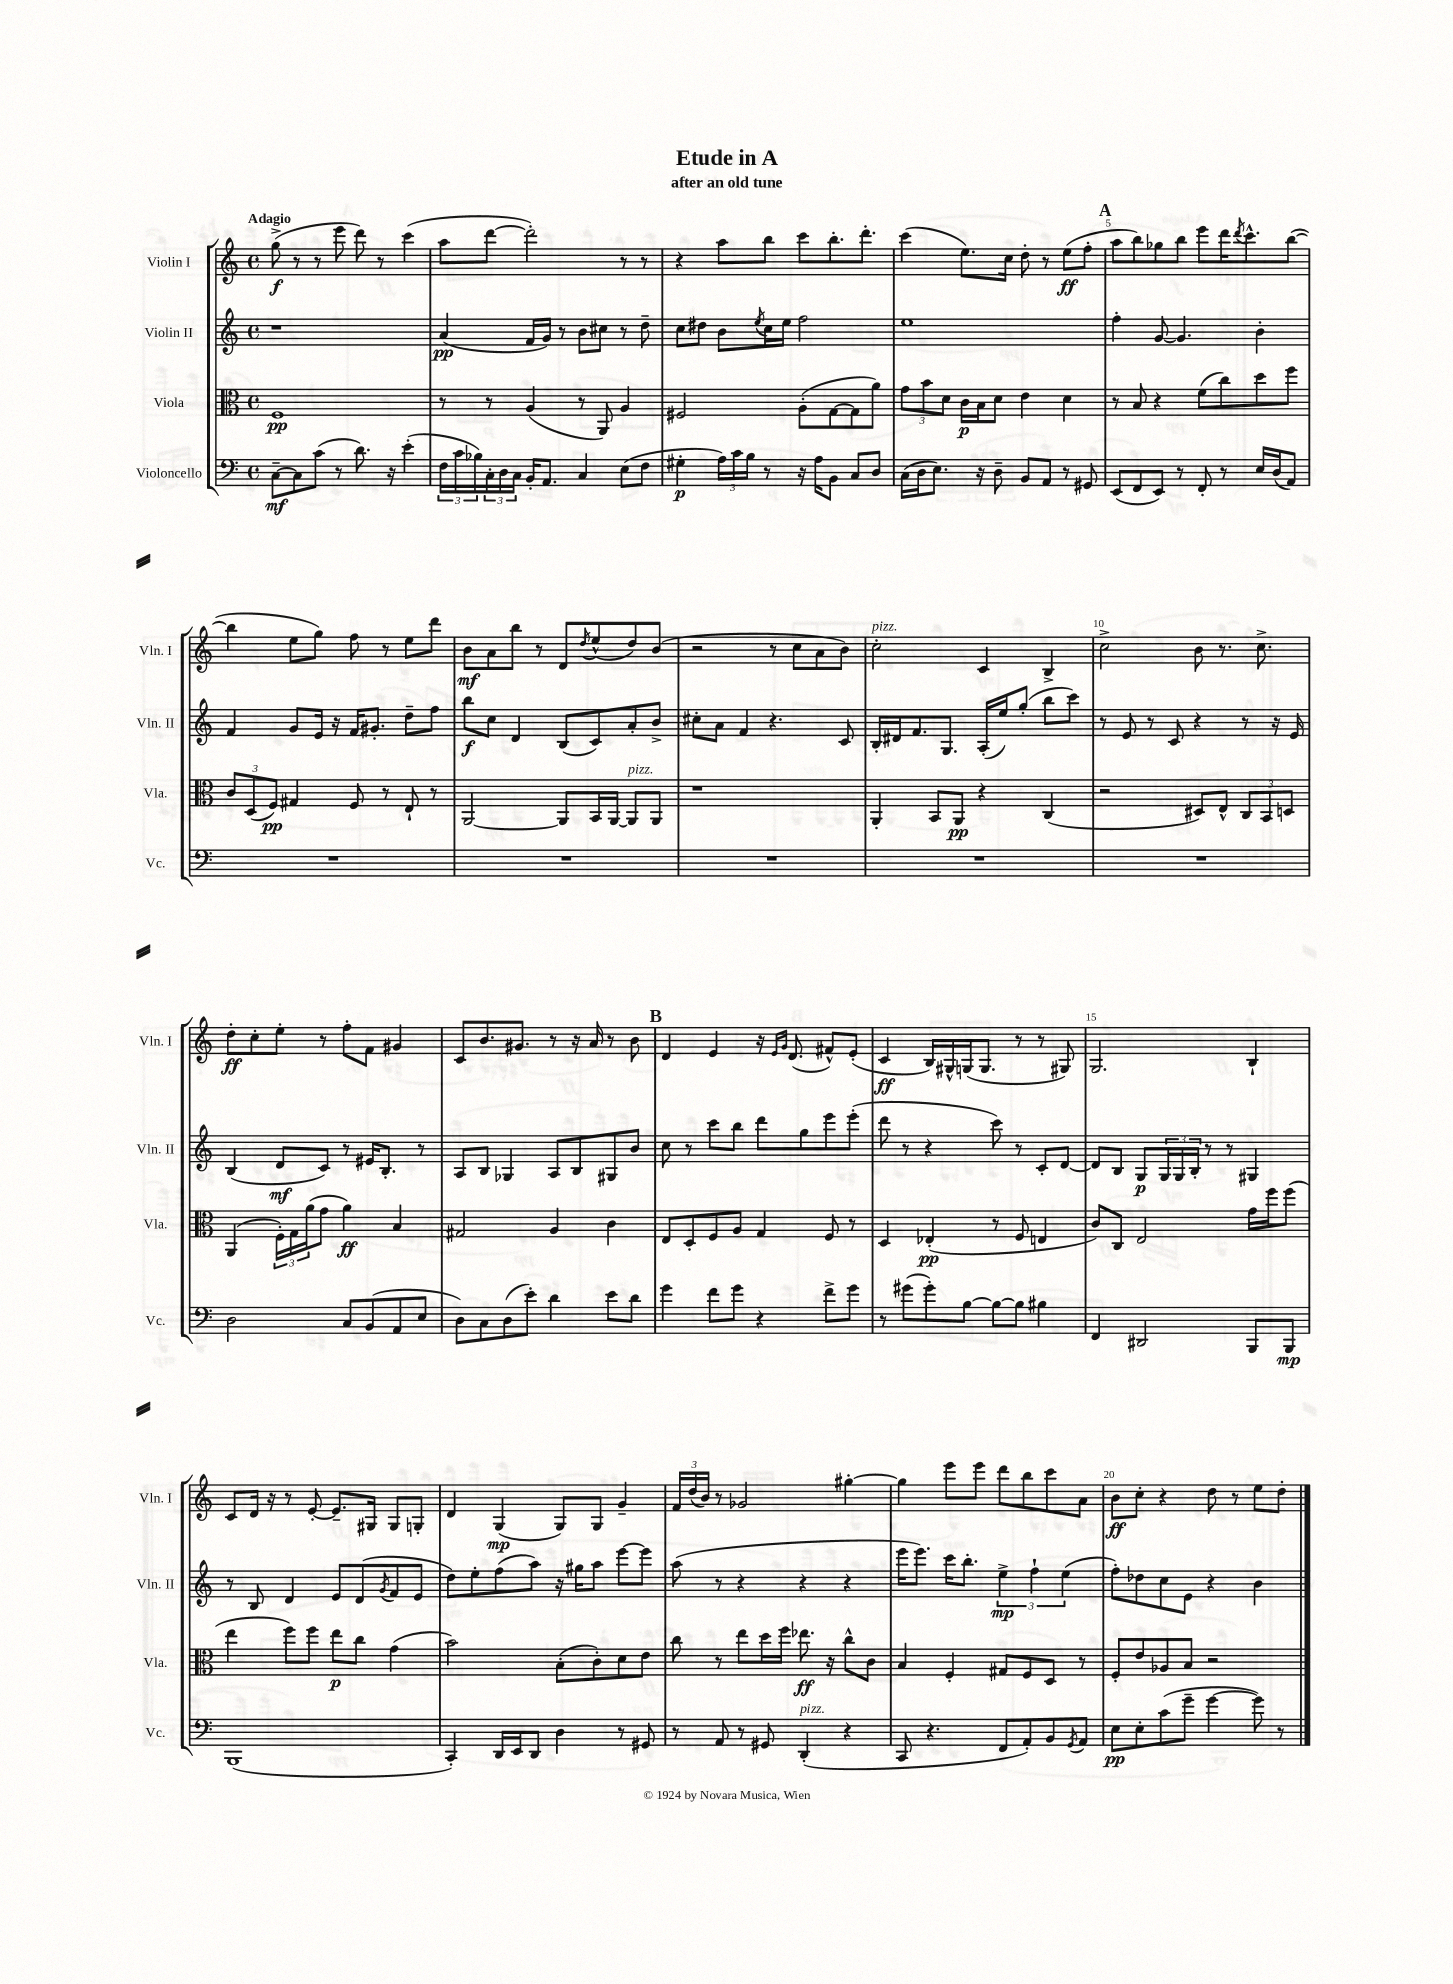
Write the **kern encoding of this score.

**kern	**dynam	**kern	**dynam	**kern	**dynam	**kern	**dynam
*part4	*part4	*part3	*part3	*part2	*part2	*part1	*part1
*staff4	*staff4	*staff3	*staff3	*staff2	*staff2	*staff1	*staff1
*I"Violoncello	*	*I"Viola	*	*I"Violin II	*	*I"Violin I	*
*I'Vc.	*	*I'Vla.	*	*I'Vln. II	*	*I'Vln. I	*
*clefF4	*	*clefC3	*	*clefG2	*	*clefG2	*
*k[]	*	*k[]	*	*k[]	*	*k[]	*
*M4/4	*	*M4/4	*	*M4/4	*	*M4/4	*
*met(c)	*	*met(c)	*	*met(c)	*	*met(c)	*
=1	=1	=1	=1	=1	=1	=1	=1
!	!	!	!	!	!	!LO:TX:a:B:t=Adagio	!
[8C~\L	mf	1F	pp	1r	.	(8gg^\	f
8C\]	.	.	.	.	.	8r	.
(8c\J	.	.	.	.	.	8r	.
8r	.	.	.	.	.	8eee\	.
8.d\)	.	.	.	.	.	8ddd\)	.
.	.	.	.	.	.	8r	.
16r	.	.	.	.	.	.	.
(4e'\	.	.	.	.	.	(4ccc\	.
=2	=2	=2	=2	=2	=2	=2	=2
24F\LL	.	8r	.	(4a/	pp	8aa\L	.
24c\	.	.	.	.	.	.	.
24B-X\)	.	.	.	.	.	.	.
24C'\	.	8r	.	.	.	[8ddd\J	.
24D\	.	.	.	.	.	.	.
24C\JJ	.	.	.	.	.	.	.
16BB'/KL	.	(4A/	.	16f/LL	.	2ddd'\])	.
8.AA/J	.	.	.	16g/JJ)	.	.	.
.	.	.	.	8r	.	.	.
4C/	.	8r	.	8b\L	.	.	.
.	.	8AA/)	.	8cc#X\J	.	.	.
(8E\L	.	4A/	.	8r	.	8r	.
8F\J	.	.	.	8dd~\	.	8r	.
=3	=3	=3	=3	=3	=3	=3	=3
4G#X'\	p	2F#X/	.	8cc\L	.	4r	.
.	.	.	.	8dd#X\J	.	.	.
24A\LL)	.	.	.	8b\L	.	8aa\L	.
24c\	.	.	.	.	.	.	.
24B\JJ	.	.	.	.	.	.	.
.	.	.	.	8qee/	.	.	.
8r	.	.	.	16cc\L	.	8bb\J	.
.	.	.	.	16ee\JJ	.	.	.
16r	.	(8A'\L	.	2ff\	.	8ccc\L	.
16A\KL	.	.	.	.	.	.	.
8BB\J	.	[8G\	.	.	.	8.bb'\	.
8C/L	.	8G\]	.	.	.	.	.
.	.	.	.	.	.	8.ddd'\J	.
8D/J	.	8a\J)	.	.	.	.	.
=4	=4	=4	=4	=4	=4	=4	=4
(16C\LL	.	12g\L	.	1ee	.	(4ccc\	.
16D\J	.	.	.	.	.	.	.
.	.	12b\	.	.	.	.	.
8.E\J)	.	.	.	.	.	.	.
.	.	12d\J	.	.	.	.	.
.	.	16c\LL	p	.	.	8.ee\L)	.
16r	.	16B\J	.	.	.	.	.
8D~\	.	8d\J	.	.	.	.	.
.	.	.	.	.	.	16cc\Jk	.
8BB/L	.	4e\	.	.	.	8dd'\	.
8AA/J	.	.	.	.	.	8r	.
8r	.	4d\	.	.	.	(8ee\L	ff
8GG#X/	.	.	.	.	.	8ff'\J	.
!!LO:REH:place=s1:t=A
=5	=5	=5	=5	=5	=5	=5	=5
(8EE/L	.	8r	.	4ff'\	.	8aa\L	.
8FF/	.	8B/	.	.	.	8bb\)	.
8EE/J)	.	4r	.	[8g/	.	8gg-X\	.
8r	.	.	.	4.g/]	.	8bb\J	.
8FF'/	.	(8f\L	.	.	.	8eee\L	.
8r	.	8cc\)	.	.	.	16ddd\K	.
.	.	.	.	.	.	8qddd/	.
.	.	.	.	.	.	8.ccc^^\	.
16E/LL	.	8dd\	.	4b'\	.	.	.
(16D/J	.	.	.	.	.	.	.
8AA/J)	.	8ff\J	.	.	.	([8bb\J	.
!!LO:LB:g=z
=6	=6	=6	=6	=6	=6	=6	=6
1r	.	12c/L	.	4f/	.	4bb\]	.
.	.	(12D/	.	.	.	.	.
.	.	12F/J)	pp	.	.	.	.
.	.	4G#X/	.	8g/L	.	8ee\L	.
.	.	.	.	16e/Jk	.	8gg\J)	.
.	.	.	.	16r	.	.	.
.	.	8F/	.	16f/KL	.	8ff\	.
.	.	.	.	8.g#X'/J	.	.	.
.	.	8r	.	.	.	8r	.
.	.	8E`/	.	8dd~\L	.	8ee\L	.
.	.	8r	.	8ff\J	.	8ddd\J	.
=7	=7	=7	=7	=7	=7	=7	=7
1r	.	[2AA/	.	8bb\L	f	8b\L	mf
.	.	.	.	8cc\J	.	8a\	.
.	.	.	.	4d/	.	8bb\J	.
.	.	.	.	.	.	8r	.
.	.	8AA/L]	.	(8B/L	.	8d/L	.
.	.	.	.	.	.	8qdd/	.
.	.	16BB/L	.	8c/)	.	(8ee^^/	.
.	.	[16AA/JJ	.	.	.	.	.
!	!	!LO:TX:a:i:t=pizz.	!	!	!	!	!
.	.	8AA/L]	.	8a'/	.	8dd/)	.
.	.	8AA/J	.	8b^/J	.	(8b/J	.
=8	=8	=8	=8	=8	=8	=8	=8
1r	.	1r	.	8cc#X'\L	.	2r	.
.	.	.	.	8a\J	.	.	.
.	.	.	.	4f/	.	.	.
.	.	.	.	4.r	.	8r	.
.	.	.	.	.	.	8cc\L	.
.	.	.	.	.	.	8a\	.
.	.	.	.	8c/	.	8b\J)	.
=9	=9	=9	=9	=9	=9	=9	=9
!	!	!	!	!	!	!LO:TX:a:i:t=pizz.	!
1r	.	4AA'/	.	16B'/LL	.	2cc'\	.
.	.	.	.	16d#X/J	.	.	.
.	.	.	.	8.f/	.	.	.
.	.	8BB/L	.	.	.	.	.
.	.	.	.	8.G/J	.	.	.
.	.	8AA/J	pp	.	.	.	.
.	.	4r	.	(16A'/LL	.	4c/	.
.	.	.	.	16ee/J)	.	.	.
.	.	.	.	(8gg'/J	.	.	.
.	.	(4C/	.	8bb\L	.	4B^/	.
.	.	.	.	8ccc\J)	.	.	.
=10	=10	=10	=10	=10	=10	=10	=10
1r	.	2r	.	8r	.	2cc^\	.
.	.	.	.	8e/	.	.	.
.	.	.	.	8r	.	.	.
.	.	.	.	8c/	.	.	.
.	.	8D#X/L)	.	4r	.	8b\	.
.	.	8E^^/J	.	.	.	8.r	.
.	.	12C/L	.	8r	.	.	.
.	.	.	.	.	.	8.cc^\	.
.	.	12BB/	.	.	.	.	.
.	.	.	.	16r	.	.	.
.	.	12Dn/J	.	.	.	.	.
.	.	.	.	16e/	.	.	.
!!LO:LB:g=z
=11	=11	=11	=11	=11	=11	=11	=11
2D\	.	(4AA/	.	(4B/	.	8dd'\L	ff
.	.	.	.	.	.	8cc'\	.
.	.	24F'\LL)	.	8d/L	mf	8ee'\J	.
.	.	24G\	.	.	.	.	.
.	.	(24a\J	.	.	.	.	.
.	.	8g\J	.	8c/J)	.	8r	.
8C/L	.	4a\)	ff	8r	.	8ff'\L	.
(8BB/	.	.	.	16e#X/KL	.	8f\J	.
.	.	.	.	8.B'/J	.	.	.
8AA/	.	4B/	.	.	.	4g#X/	.
8E/J	.	.	.	8r	.	.	.
=12	=12	=12	=12	=12	=12	=12	=12
8D\L)	.	2G#X/	.	8A/L	.	8c/L	.
8C\	.	.	.	8B/J	.	8.b/	.
(8D\	.	.	.	4G-X/	.	.	.
.	.	.	.	.	.	8.g#X/J	.
8e'\J)	.	.	.	.	.	.	.
4d\	.	4A/	.	8A/L	.	8r	.
.	.	.	.	8B/	.	16r	.
.	.	.	.	.	.	16a/	.
8e\L	.	4c\	.	8G#X/	.	8r	.
8d\J	.	.	.	8b/J	.	8b\	.
!!LO:REH:place=s1:t=B
=13	=13	=13	=13	=13	=13	=13	=13
4g\	.	8E/L	.	8cc\	.	4d/	.
.	.	8D'/	.	8r	.	.	.
8f\L	.	8F/	.	8ccc\L	.	4e/	.
8g\J	.	8A/J	.	8bb\J	.	.	.
4r	.	4G/	.	8ddd\L	.	16r	.
.	.	.	.	.	.	16qqe/LL	.
.	.	.	.	.	.	16qqg/JJ	.
.	.	.	.	.	.	(8.d/	.
.	.	.	.	8gg\	.	.	.
8f^\L	.	8F/	.	8eee\	.	8f#X^^/L)	.
8g\J	.	8r	.	(8eee'\J	.	(8e'/J	.
=14	=14	=14	=14	=14	=14	=14	=14
8r	.	4D/	.	8ddd\	.	4c/	ff
(8g#X\L	.	.	.	8r	.	.	.
8g#'\)	.	(4E-X'/	pp	4r	.	16B/LL)	.
.	.	.	.	.	.	16G#X^^/	.
[8B\J	.	.	.	.	.	(16Gn/J	.
.	.	.	.	.	.	8.G/J	.
8B\L_	.	8r	.	8ccc\)	.	.	.
8B\J]	.	8F/	.	8r	.	8r	.
4B#X\	.	4En/	.	8c'/L	.	8r	.
.	.	.	.	[8d/J	.	8G#X/)	.
=15	=15	=15	=15	=15	=15	=15	=15
4FF/	.	8c/L)	.	8d/L]	.	2.G/	.
.	.	8C/J	.	8B/J	.	.	.
2DD#X/	.	2E/	.	8G/L	p	.	.
.	.	.	.	24G/L	.	.	.
.	.	.	.	24G/	.	.	.
.	.	.	.	24B'/JJ	.	.	.
.	.	.	.	8r	.	.	.
.	.	.	.	8r	.	.	.
8BBB/L	.	16g\LL	.	4G#X/	.	4B`/	.
.	.	16ff\J	.	.	.	.	.
8BBB/J	mp	(8ff\J	.	.	.	.	.
!!LO:LB:g=z
=16	=16	=16	=16	=16	=16	=16	=16
(1BBB	.	4ee\	.	8r	.	8c/L	.
.	.	.	.	8B/	.	16d/Jk	.
.	.	.	.	.	.	16r	.
.	.	8ff\L)	.	4d/	.	8r	.
.	.	8ff\J	.	.	.	[8e'/	.
.	.	8ee\L	p	8e/L	.	8.e~/L]	.
.	.	8cc\J	.	(8d/	.	.	.
.	.	.	.	.	.	16G#X/Jk	.
.	.	.	.	8qg/	.	.	.
.	.	(4g\	.	8f/	.	8G#/L	.
.	.	.	.	8e/J	.	8Gn'/J	.
=17	=17	=17	=17	=17	=17	=17	=17
4CC'/)	.	2b\)	.	8dd\L)	.	4d/	.
.	.	.	.	8ee'\	.	.	.
16DD/LL	.	.	.	(8ff\	.	(4G/	mp
16EE/J	.	.	.	.	.	.	.
8DD/J	.	.	.	8aa\J)	.	.	.
4D\	.	(8B'\L	.	16r	.	8G/L)	.
.	.	.	.	16gg#X\KL	.	.	.
.	.	8c'\)	.	8aa\J	.	8G/J	.
8r	.	8d\	.	[8eee\L	.	4g~/	.
8GG#X/	.	8e\J	.	8eee\J]	.	.	.
=18	=18	=18	=18	=18	=18	=18	=18
8r	.	8cc\	.	(8aa\	.	24f/LL	.
.	.	.	.	.	.	(24dd/	.
.	.	.	.	.	.	24b/JJ)	.
8AA/	.	8r	.	8r	.	8r	.
8r	.	8ee\L	.	4r	.	2g-X/	.
8GG#X/	.	16dd\L	.	.	.	.	.
.	.	16ff\JJ	.	.	.	.	.
!LO:TX:a:i:t=pizz.	!	!	!	!	!	!	!
(4DD'/	.	8.ee-X\	ff	4r	.	.	.
.	.	16r	.	.	.	.	.
4r	.	8cc^^\L	.	4r	.	[4gg#X'\	.
.	.	8c\J	.	.	.	.	.
=19	=19	=19	=19	=19	=19	=19	=19
8CC/	.	4B/	.	16eee\KL	.	4gg#\]	.
.	.	.	.	8.eee\J)	.	.	.
4.r	.	.	.	.	.	.	.
.	.	4F'/	.	16ccc\KL	.	8eee\L	.
.	.	.	.	8.bb'\J	.	.	.
.	.	.	.	.	.	8eee\J	.
8FF/L	.	8G#X/L	.	6ee^\	mp	8ddd\L	.
8AA'/)	.	8F/	.	.	.	8bb\	.
.	.	.	.	6ff`\	.	.	.
8BB/	.	8D/J	.	.	.	8ccc\	.
.	.	.	.	(6ee\	.	.	.
8qGG/	.	.	.	.	.	.	.
8AA/J	.	8r	.	.	.	8a\J	.
=20	=20	=20	=20	=20	=20	=20	=20
8E\L	pp	8F'/L	.	8ff'\L)	.	8b\L	ff
8E'\	.	8e/	.	8dd-X\	.	8cc'\J	.
(8c\	.	8A-X/	.	8cc\	.	4r	.
8g~\J	.	8B/J	.	8e\J	.	.	.
[4g\	.	2r	.	4r	.	8dd\	.
.	.	.	.	.	.	8r	.
8g\])	.	.	.	4b\	.	8ee\L	.
8r	.	.	.	.	.	8dd'\J	.
==	==	==	==	==	==	==	==
*-	*-	*-	*-	*-	*-	*-	*-
